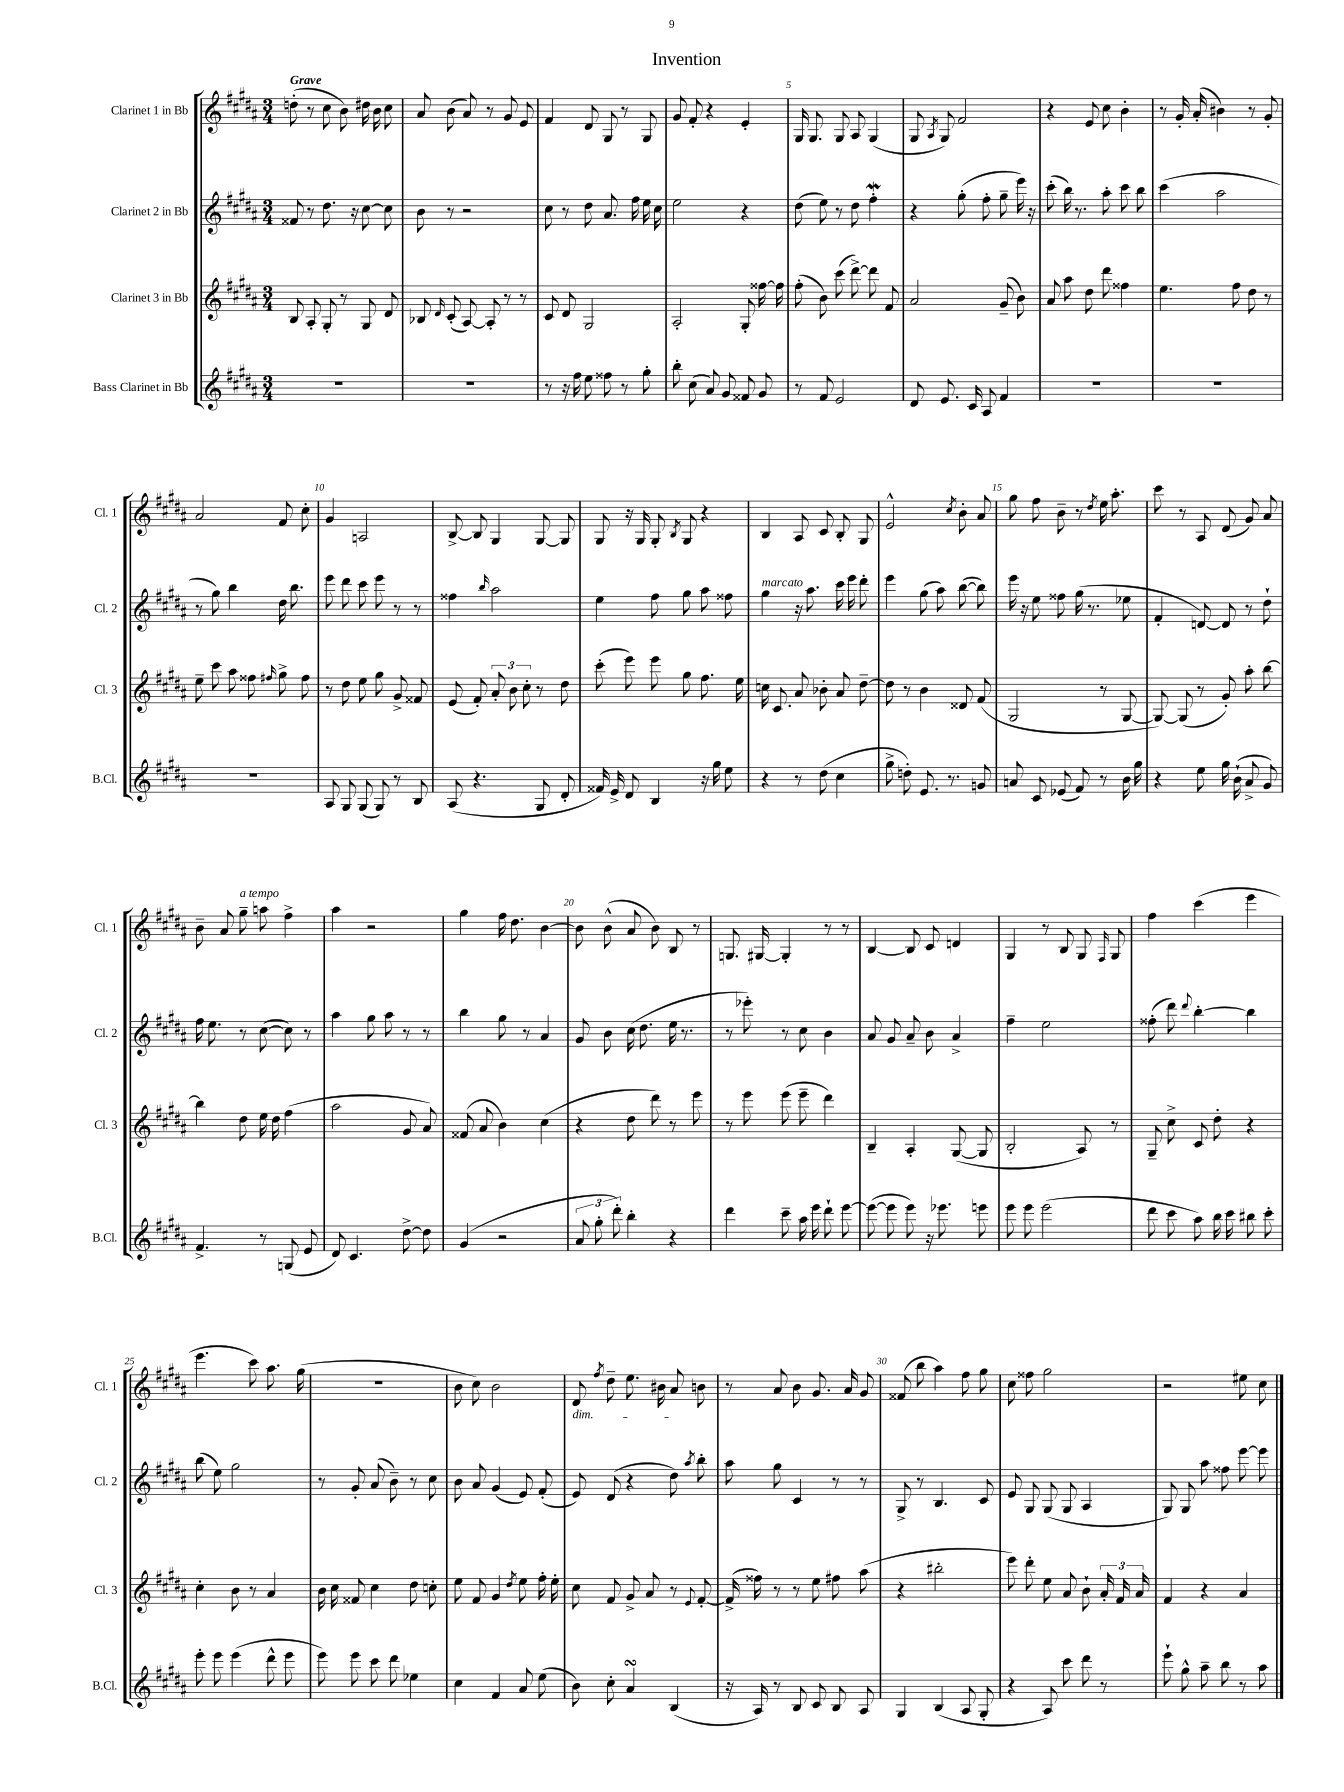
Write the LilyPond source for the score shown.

\header { title = "Invention" }
<<
\new StaffGroup <<
\new Staff = "s0" \with { instrumentName = "Clarinet 1 in Bb" shortInstrumentName = "Cl. 1" } {
    \clef treble \key b \major \numericTimeSignature \time 3/4 \tempo "Grave"
    \autoBeamOff d''8-.( r8 cis''8 b'8) dis''16 b'16 cis''8 |
    ais'8 b'8( ais'8) r8 gis'8 e'8 |
    fis'4 dis'8 gis8 r8 gis8 |
    gis'8 fis'8-. r4 e'4-. |
    gis16 gis8. gis8 ais8 gis4( |
    gis8 \acciaccatura { ais8 } gis8) fis'2 |
    r4 e'8 cis''8 b'4-. |
    r8 gis'16-. ais'16-.( bis'4) r8 gis'8-. |
    ais'2 fis'8 cis''8-. |
    gis'4 a2 |
    b8~-> b8 gis4 gis8~ gis8 |
    gis8 r16 gis16 gis8-. \acciaccatura { b8 } gis8 r4 |
    b4 ais8 cis'8 b8-. gis8 |
    e'2-^ \acciaccatura { cis''8 } b'8-. ais'8 |
    gis''8 fis''8 b'8-- r8 \acciaccatura { dis''8 } e''16 ais''8.-. |
    cis'''8 r8 ais8 dis'8( gis'8) ais'8 |
    b'8-- ais'8 gis''8--^\markup { \italic "a tempo" } a''8 fis''4-> |
    ais''4 r2 |
    gis''4 fis''16 dis''8. b'4~ |
    b'8 b'8-^( ais'8 b'8) b8 r8 |
    g8. gis16~ gis4-. r8 r8 |
    b4~ b8 cis'8 d'4 |
    gis4 r8 b8 gis8 \grace { fis16 } gis8 |
    fis''4 cis'''4( e'''4 |
    e'''4. cis'''8) ais''8. gis''16( |
    R2. |
    b'8 cis''8) b'2 |
    dis'8\dim \acciaccatura { fis''8 } dis''8-- e''8. bis'16 ais'8\! b'8 |
    r8 ais'8 b'8 gis'8. ais'16 gis'8 |
    fisis'8( b''8 ais''4) fis''8 gis''8 |
    cis''8 fisis''8 gis''2 |
    r2 eis''8 cis''8 \bar "|." |
}
\new Staff = "s1" \with { instrumentName = "Clarinet 2 in Bb" shortInstrumentName = "Cl. 2" } {
    \clef treble \key b \major \numericTimeSignature \time 3/4
    \autoBeamOff fisis'8 r8 dis''8. r16 cis''8~ cis''8 |
    b'8 r8 r2 |
    cis''8 r8 dis''8 ais'8. fis''16 e''16 cis''16 |
    e''2 r4 |
    dis''8( e''8) r8 dis''8 fis''4-.\mordent |
    r4 gis''8-.( fis''8-. gis''8-- e'''16) r16 |
    cis'''8-.( b''16) r8. ais''8-. cis'''8 b''8 |
    cis'''4( ais''2 |
    r8 gis''8) b''4 dis''16 b''8. |
    e'''8 dis'''8 cis'''8 e'''8 r8 r8 |
    fisis''4 \grace { b''16 } ais''2 |
    e''4 fis''8 gis''8 ais''8 fisis''8 |
    gis''4^\markup { \italic "marcato" } r16 ais''8. cis'''16 e'''16 dis'''8-. |
    e'''4 gis''8( ais''8) b''8~( b''8) |
    e'''16 r16 e''8 fisis''8 gis''16( r8. ees''8 |
    fis'4-. d'8~) d'8 r8 dis''8-! |
    fis''16 e''8. r8 cis''8~( cis''8) r8 |
    ais''4 gis''8 ais''8 r8 r8 |
    b''4 gis''8 r8 ais'4 |
    gis'8 b'8 cis''16( dis''8. e''16 r8. |
    r8 ees'''8-.) r8 cis''8 b'4 |
    ais'8 gis'8 ais'8-- b'8 ais'4-> |
    fis''4-- e''2 |
    fisis''8-.( dis'''8) \appoggiatura { dis'''8 } b''4~-. b''4 |
    b''8( e''8) gis''2 |
    r8 gis'8-. ais'8( b'8--) r8 cis''8 |
    b'8 ais'8 gis'4( e'8) fis'8-.( |
    e'8) dis'8( r4 dis''8) \acciaccatura { ais''8 } b''8-. |
    ais''8 gis''8 cis'4 r8 r8 |
    gis8-> r8 b4. cis'8 |
    e'8 gis8 gis8( gis8 ais4 |
    gis8) gis8 ais''8 fisis''8 e'''8~ e'''8 \bar "|." |
}
\new Staff = "s2" \with { instrumentName = "Clarinet 3 in Bb" shortInstrumentName = "Cl. 3" } {
    \clef treble \key b \major \numericTimeSignature \time 3/4
    \autoBeamOff b8 ais8-. gis8-. r8 gis8 dis'8 |
    bes8 \grace { dis'16 } cis'8-.( ais8~) ais8-. r8 r8 |
    cis'8 dis'8 gis2 |
    ais2-. gis8-. fisis''16~ fisis''16 |
    fis''8-.( b'8) cis'''8( dis'''8~->) dis'''8 fis'8 |
    ais'2 gis'8--( b'8) |
    ais'8 ais''8 dis''8 dis'''8 fisis''4 |
    e''4. fis''8 dis''8 r8 |
    e''8-- cis'''8 ais''8 fisis''8 \grace { fis''16 } gis''8-> fis''8 |
    r8 dis''8 e''8 gis''8 gis'8-> fisis'8 |
    e'8( fis'8-.) \tuplet 3/2 { ais'8-. b'8 cis''8-. } r8 dis''8 |
    cis'''8-.( e'''8) e'''8 gis''8 fis''8. e''16 |
    c''16 cis'8. ais'8 bes'8-. ais'8 dis''8~-- |
    dis''8 r8 b'4 disis'8 fis'8( |
    gis2 r8 gis8~ |
    gis8~) gis8( r8 gis'8-.) ais''8-. b''8~ |
    b''4 dis''8 e''16 dis''16 fis''4( |
    ais''2 gis'8 ais'8) |
    fisis'8( ais'8 b'4) cis''4( |
    r4 dis''8 dis'''8) r8 e'''8 |
    r8 e'''8 e'''8( e'''8-- dis'''4) |
    b4-- ais4-. gis8~( gis8 |
    b2-. ais8) r8 |
    gis8-- cis''8-> cis'8 dis''8-. r4 |
    cis''4-. b'8 r8 ais'4 |
    b'16 cis''16 fisis'8 cis''4 dis''8 c''8-. |
    e''8 fis'8 gis'4 \acciaccatura { dis''8 } e''8 fis''16-. e''16-. |
    cis''8 fis'8 gis'8-> ais'8 r8 \appoggiatura { e'8 } fis'8~-. |
    fis'16->( fisis''16) r8 r8 e''8 fis''8 ais''8( |
    r4 bis''2-. |
    e'''8) dis'''8-. e''8 ais'8 b'8-! \tuplet 3/2 { ais'16-. fis'16 ais'16 } |
    fis'4 r4 ais'4 \bar "|." |
}
\new Staff = "s3" \with { instrumentName = "Bass Clarinet in Bb" shortInstrumentName = "B.Cl." } {
    \clef treble \key b \major \numericTimeSignature \time 3/4
    \autoBeamOff R2. |
    R2. |
    r8 r16 fis''16 e''8 fisis''8 r8 gis''8-. |
    b''8-. cis''8( ais'8) gis'8 fisis'8 gis'8 |
    r8 fis'8 e'2 |
    dis'8 e'8. cis'16 ais8 fis'4 |
    R2. |
    R2. |
    R2. |
    ais8 gis8 gis8( gis8) r8 b8 |
    ais8( r4. gis8 dis'8-. |
    fisis'16) e'16-> dis'8 b4 r16 gis''16 e''8 |
    r4 r8 dis''8( cis''4 |
    gis''8-> d''8-.) e'8. r8. g'8 |
    a'8 cis'8 ees'8( fis'8) r8 b'16 gis''16 |
    r4 e''8 gis''16 b'16-!( ais'8-> gis'8) |
    fis'4.-> r8 g8( e'8 |
    dis'8) cis'4. dis''8~-> dis''8 |
    gis'4( r2 |
    \tuplet 3/2 { ais'8 gis''8-. dis'''8-.) } b''4-. r4 |
    dis'''4 cis'''8-- ais''16 e'''16 dis'''8-! e'''8~ |
    e'''8~( e'''8 e'''8) r16 ees'''8. e'''8 |
    e'''8 e'''8 e'''2( |
    dis'''8 cis'''8 ais''8) b''16 cis'''16 bis''8 cis'''8-. |
    e'''8-. e'''8 e'''4( dis'''8-^ e'''8 |
    e'''8) e'''8 cis'''8 dis'''8 ees''4 |
    cis''4 fis'4 ais'8 e''8( |
    b'8) cis''8-. ais'4\turn b4( |
    r16 ais16) r8 b8 cis'8 b8 ais8 |
    gis4 b4( ais8 gis8-. |
    r4 ais8) cis'''8 dis'''8 r8 |
    e'''8-! gis''8-^ ais''8-- b''8 r8 ais''8 \bar "|." |
}
>>
>>
\layout { \context { \Score \override BarNumber.break-visibility = ##(#f #t #t) barNumberVisibility = #(every-nth-bar-number-visible 5) } }
